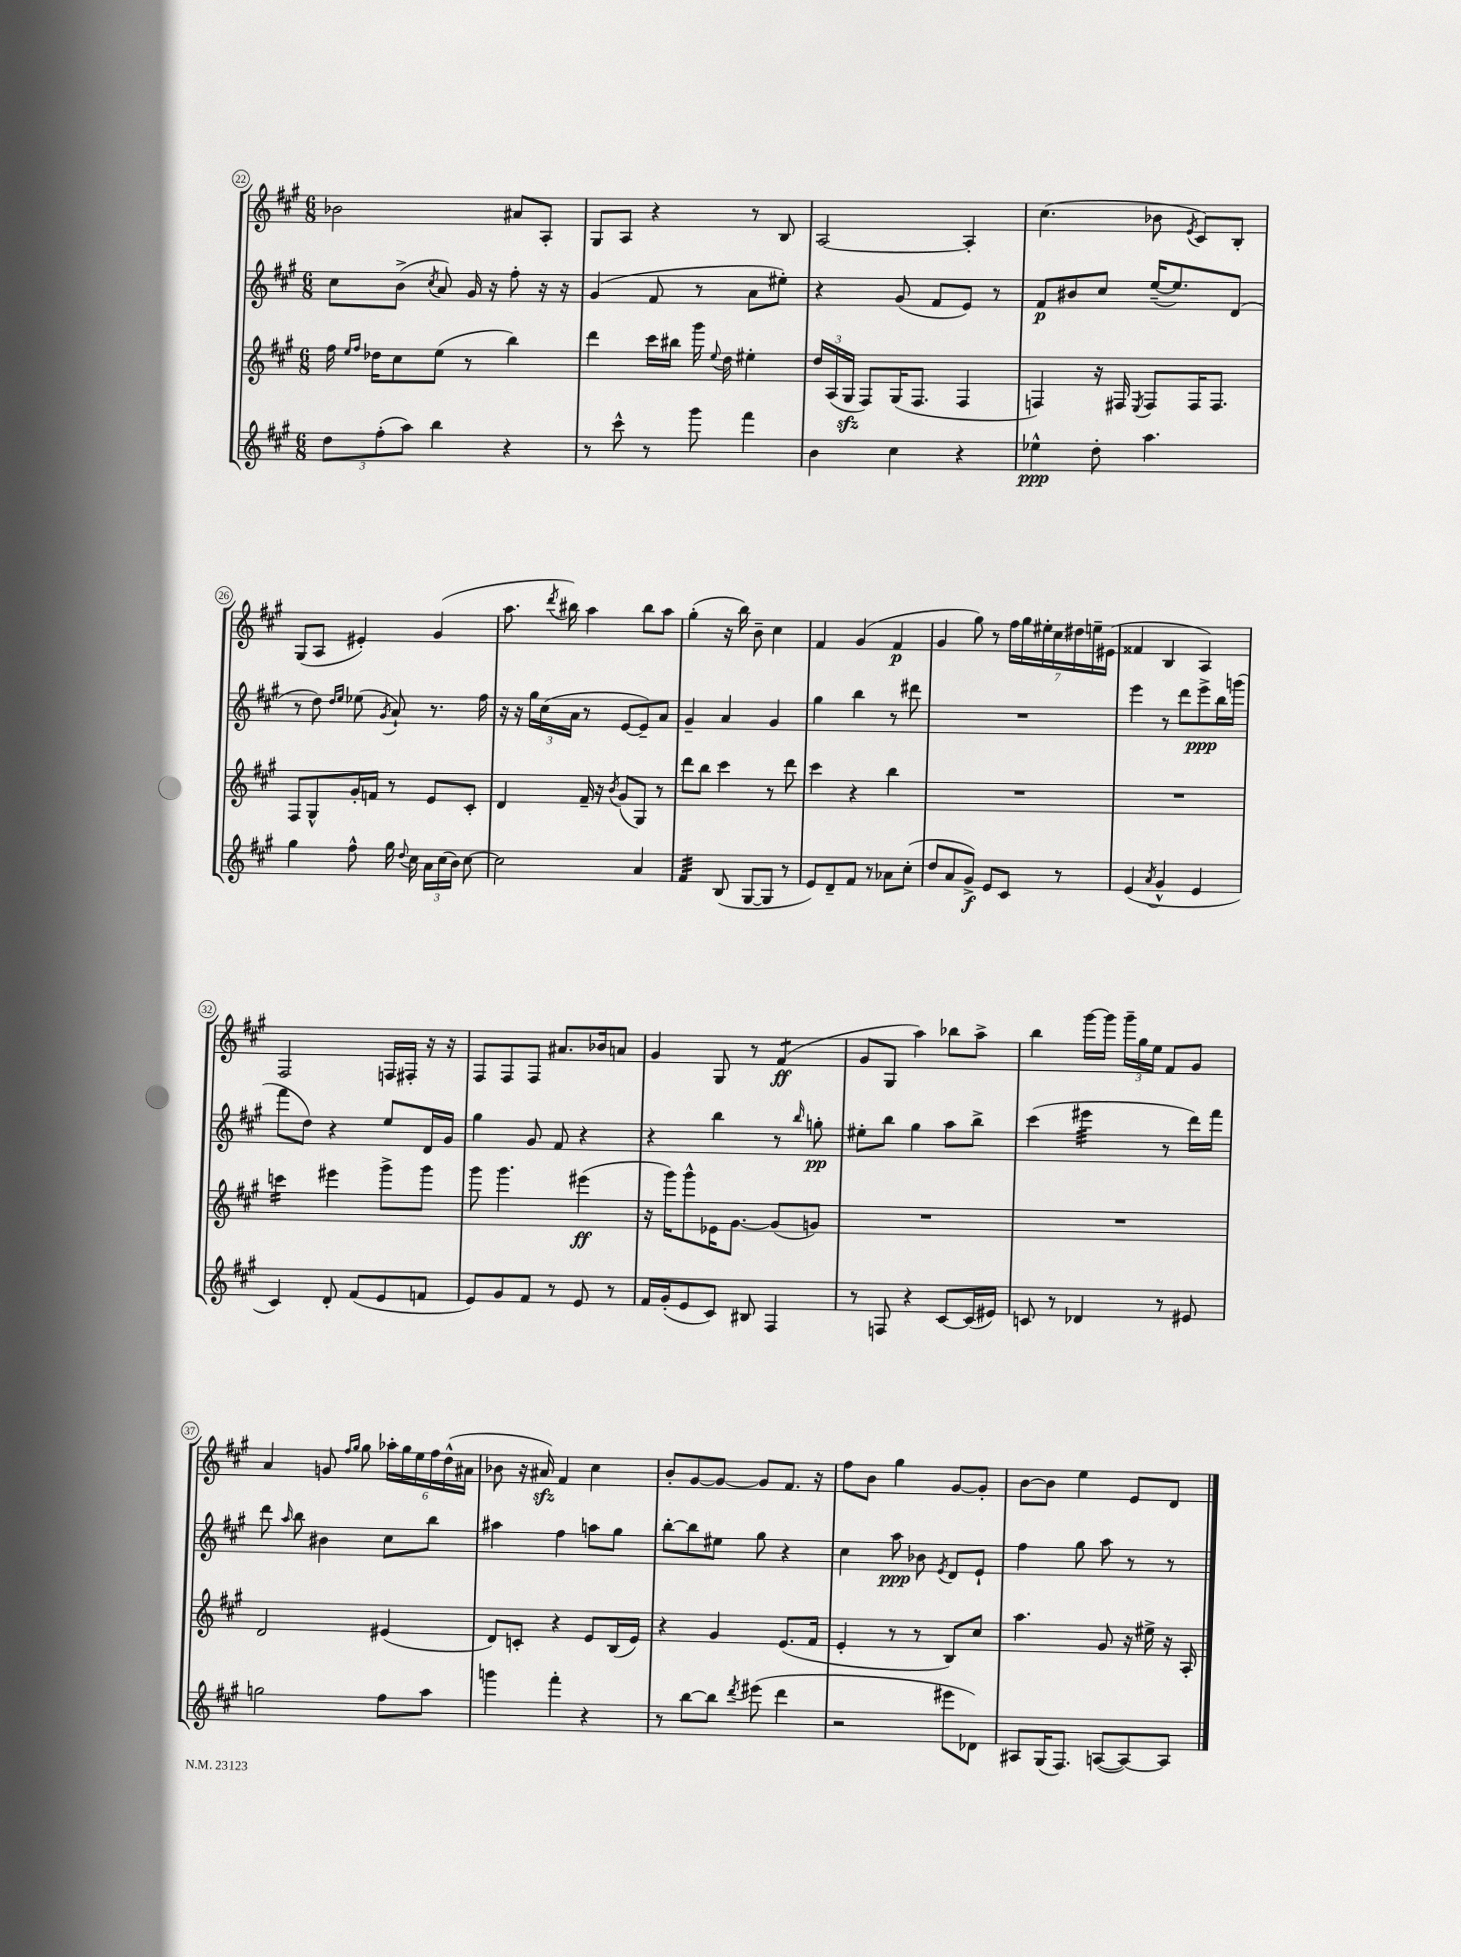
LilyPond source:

<<
\new StaffGroup <<
\new Staff = "s0" {
    \clef treble \key a \major \numericTimeSignature \time 6/8
    \autoBeamOff bes'2 ais'8[ a8]-. |
    gis8[ a8] r4 r8 b8 |
    a2~ a4-. |
    cis''4.( bes'8 \acciaccatura { e'8 } cis'8[) b8]-. |
    gis8[( a8] eis'4-.) gis'4( |
    a''8. \acciaccatura { d'''8 } bis''16) a''4 bis''8[ a''8] |
    gis''4-.( r16 b''16) b'8-- cis''4 |
    fis'4 gis'4( fis'4\p |
    gis'4 gis''8) r8 \tuplet 7/4 { fis''16[ gis''16 eis''16-. cis''16 dis''16 e''16-- eis'16]( } |
    fisis'4 b4 a4) |
    fis2 f16[ fis16]-. r16 r16 |
    fis8[ fis8 fis8] ais'8.[ bes'16 a'8] |
    gis'4 gis8 r8 fis'4:8\ff( |
    gis'8[ gis8] a''4) bes''8[ a''8]-> |
    b''4 gis'''16[~ gis'''16] \tuplet 3/2 { gis'''16[-- gis''16 e''16] } fis'8[ gis'8] |
    a'4 g'8 \grace { fis''16[ gis''16] } gis''8 \tuplet 6/4 { aes''16[-. gis''16 e''16 fis''16 d''16-^( ais'16] } |
    bes'8 r16 ais'16\sfz) fis'4 cis''4 |
    b'8[-. gis'8~ gis'8]~ gis'8[ fis'8.] r16 |
    fis''8[ b'8] gis''4 gis'8[~ gis'8]-. |
    b'8[~ b'8] e''4 e'8[ d'8] \bar "|." |
}
\new Staff = "s1" {
    \clef treble \key a \major \numericTimeSignature \time 6/8
    \autoBeamOff cis''8[ b'8]->( \acciaccatura { cis''8 } a'8) gis'16 r16 fis''8-. r16 r16 |
    gis'4( fis'8 r8 a'8[ eis''8]-.) |
    r4 gis'8( fis'8[ e'8]) r8 |
    fis'8[\p bis'8 cis''8] e''16[~--( e''8.) d'8]( |
    r8 d''8) \grace { d''16[ e''16] } ees''8( \acciaccatura { gis'8 } a'8-!) r8. fis''16 |
    r16 r16 \tuplet 3/2 { gis''16[ cis''16( a'16] } r8 e'8[~ e'8--) a'8] |
    gis'4-- a'4 gis'4 |
    gis''4 b''4 r8 dis'''8 |
    R2. |
    e'''4 r8 d'''8[ e'''8->\ppp b''16 g'''16]( |
    fis'''8[ d''8]) r4 e''8[ d'16 gis'16] |
    gis''4 gis'8 fis'8 r4 |
    r4 b''4 r8 \grace { b''16 } g''8-.\pp |
    eis''8[-. b''8] gis''4 a''8[ b''8]-> |
    cis'''4( eis'''4:32 r8 d'''16[) fis'''16] |
    d'''8 \grace { a''16 } b''8 bis'4 cis''8[ b''8] |
    ais''4 fis''4 a''8[ gis''8] |
    b''8[~-. b''8 eis''8] gis''8 r4 |
    cis''4 a''8\ppp bes'8 \acciaccatura { e'8 } d'8[ e'8]-! |
    fis''4 gis''8 a''8 r8 r8 \bar "|." |
}
\new Staff = "s2" {
    \clef treble \key a \major \numericTimeSignature \time 6/8
    \autoBeamOff fis''16 \grace { e''16[ fis''16] } des''16[ cis''8 e''8]( r8 b''4) |
    d'''4 cis'''16[ bis''16] gis'''16 \appoggiatura { e''8 } d''16 eis''4-. |
    \tuplet 3/2 { d''16[ a16( gis16]\sfz } fis8[) gis16( fis8.] fis4 |
    f4) r16 fis16 \acciaccatura { e8 } fis8[ fis16 fis8.] |
    fis8[ gis8-^ gis'16-. f'16] r8 e'8[ cis'8]-. |
    d'4 fis'16-- r16 \acciaccatura { b'8 } gis'8[( gis8]) r8 |
    d'''8[ b''8] cis'''4 r8 d'''8 |
    cis'''4 r4 b''4 |
    R2. |
    R2. |
    c'''4:16 eis'''4 gis'''8[-> gis'''8] |
    gis'''8 gis'''4. eis'''4\ff( |
    r16 gis'''16[) gis'''8-^ ees'16 gis'8.]~ gis'8[( g'8]) |
    R2. |
    R2. |
    d'2 eis'4( |
    d'8[) c'8]-. r4 e'8[ b16( e'16]) |
    r4 gis'4 e'8.[( fis'16] |
    e'4-. r8 r8 b8[) cis''8] |
    a''4. gis'8 r16 eis''16-> r16 a16-. \bar "|." |
}
\new Staff = "s3" {
    \clef treble \key a \major \numericTimeSignature \time 6/8
    \autoBeamOff \tuplet 3/2 { d''8[ fis''8-.( a''8]) } b''4 r4 |
    r8 cis'''8-^ r8 gis'''8 fis'''4 |
    b'4 cis''4 r4 |
    ees''4-^\ppp d''8-. a''4. |
    gis''4 fis''8-^ gis''16 \appoggiatura { d''8 } cis''16 \tuplet 3/2 { a'16[ cis''16( b'16]) } cis''8~ |
    cis''2 a'4 |
    fis'4:32 b8( gis8[~ gis8] r8 |
    e'8[) d'8-- fis'8] r8 aes'8[ cis''8]-.( |
    d''8[ a'8 gis'8]->\f) e'8[ cis'8] r8 |
    e'4( \acciaccatura { a'8 } gis'4-^ e'4 |
    cis'4) d'8-. fis'8[( e'8 f'8] |
    e'8[) gis'8 fis'8] r8 e'8 r8 |
    fis'16[ gis'16-.( e'8 cis'8]) bis8 fis4 |
    r8 f8 r4 cis'8[~ cis'16( eis'16]) |
    c'8 r8 des'4 r8 eis'8 |
    g''2 fis''8[ a''8] |
    g'''4 fis'''4-. r4 |
    r8 b''8[~ b''8] \acciaccatura { d'''8 } eis'''8( d'''4 |
    r2 eis'''8[ des'8]) |
    ais8[ gis16( fis8.]) a8[~( a8~) a8] \bar "|." |
}
>>
>>
\layout { \context { \Score currentBarNumber = #22 \override BarNumber.stencil = #(make-stencil-circler 0.1 0.3 ly:text-interface::print) } }
